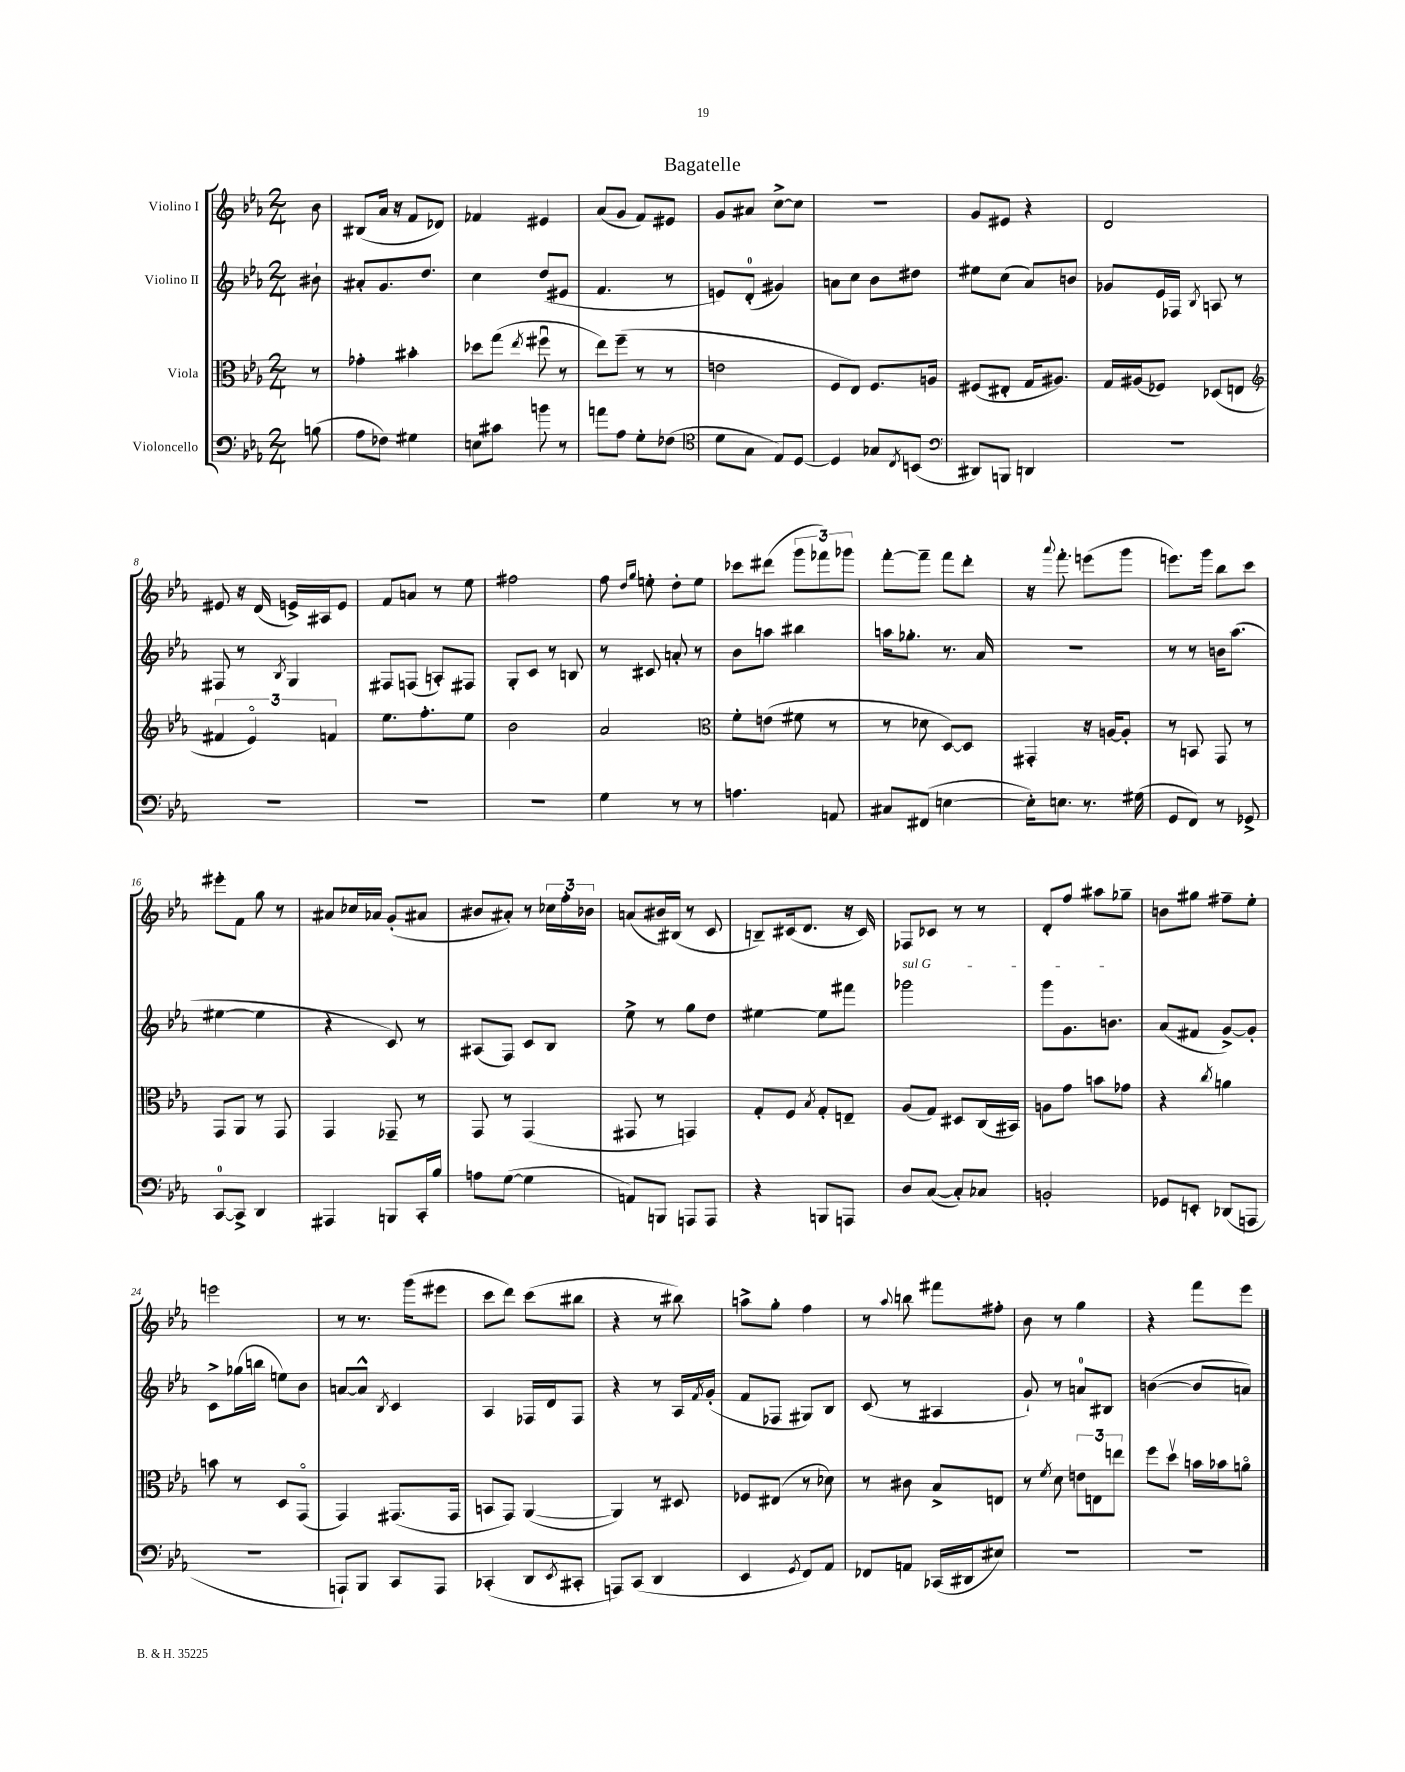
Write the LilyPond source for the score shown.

\header { title = "Bagatelle" }
<<
\new StaffGroup <<
\new Staff = "s0" \with { instrumentName = "Violino I" } {
    \clef treble \key ees \major \numericTimeSignature \time 2/4 \partial 8
    bes'8 |
    bis8( aes'16 r16 f'8 des'8) |
    fes'4 eis'4 |
    aes'8( g'8 f'8) eis'8 |
    g'8 ais'8 c''8~-> c''8 |
    R2 |
    g'8 eis'8 r4 |
    d'2 |
    eis'8 r16 d'16( e'16->) ais16 e'8 |
    f'8 a'8 r8 ees''8 |
    fis''2 |
    f''8 \grace { d''16 g''16 } e''8-. d''8-. e''8 |
    ces'''8 dis'''8( \tuplet 3/2 { g'''8 fes'''8) ges'''8 } |
    f'''8~-. f'''8-- f'''8 d'''8-. |
    r16 \appoggiatura { aes'''8 } f'''8.-. e'''8( g'''8 |
    e'''8.) g'''16 bes''8 c'''8 |
    eis'''8-. f'8 g''8 r8 |
    ais'8 ces''16 aes'16 g'8-.( ais'8 |
    bis'8 ais'8-.) r8 \tuplet 3/2 { ces''16 f''16-. bes'16 } |
    a'8( bis'16) bis16( r8 c'8 |
    b8--) cis'16( d'8. r16 cis'16) |
    fes8 ces'8 r8 r8 |
    d'8-. f''8 ais''8 ges''8-- |
    b'8 gis''8 fis''8-- ees''8-. |
    e'''2 |
    r8 r8. g'''16( eis'''8 |
    c'''8 d'''8) c'''8( bis''8 |
    r4 r8 bis''8) |
    a''8-> g''8-. f''4 |
    r8 \appoggiatura { aes''8 } b''8 fis'''8 fis''8-. |
    bes'8 r8 g''4 |
    r4 f'''8 ees'''8 \bar "|." |
}
\new Staff = "s1" \with { instrumentName = "Violino II" } {
    \clef treble \key ees \major \numericTimeSignature \time 2/4 \partial 8
    bis'8-! |
    ais'8-. g'8. d''8. |
    c''4 d''8( eis'8 |
    f'4. r8 |
    e'8) d'8-0-.( gis'4) |
    a'8 c''8 bes'8 dis''8 |
    eis''8 c''8( aes'8) b'8 |
    ges'8 ees'16 fes16 \acciaccatura { bes8 } a8 r8 |
    fis8 r8 \acciaccatura { bes8 } g4 |
    fis8 f8( a8-.) fis8 |
    g8-. c'8 r8 b8 |
    r8 cis'8 a'8-. r8 |
    bes'8 a''8 bis''4 |
    a''16 ges''8.-. r8. aes'16 |
    r2 |
    r8 r8 b'16 aes''8.( |
    eis''4~ eis''4 |
    r4 c'8) r8 |
    ais8( f8) c'8 bes8 |
    ees''8-> r8 g''8 d''8 |
    eis''4~ eis''8 fis'''8 |
    \once \override TextSpanner.bound-details.left.text = \markup { \italic "sul G" } ges'''2\startTextSpan |
    g'''8 g'8. b'8.\stopTextSpan |
    aes'8( fis'8 g'8~->) g'8-. |
    c'8-> ges''16( b''16 e''8) bes'8 |
    a'8~ a'8-^ \acciaccatura { bes8 } c'4 |
    aes4 fes16 d'16 fes8 |
    r4 r8 aes16 \acciaccatura { f'8 } g'16-.( |
    f'8 fes8 gis8) bes8 |
    c'8( r8 ais4 |
    g'8-!) r8 a'8-0 bis8 |
    b'4~( b'8 a'8) \bar "|." |
}
\new Staff = "s2" \with { instrumentName = "Viola" } {
    \clef alto \key ees \major \numericTimeSignature \time 2/4 \partial 8
    r8 |
    ges'4-. bis'4-. |
    des''8 g''8( \acciaccatura { ees''8 } fis''8\downbow r8 |
    ees''8) f''8--( r8 r8 |
    e'2 |
    f8 ees8) f8. a16 |
    fis8( eis8-. g16 ais8.) |
    g16 ais16( fes8) des8( e8 |
    \clef treble \tuplet 3/2 { fis'4 ees'4\flageolet) f'4 } |
    ees''8. f''8.-. ees''8 |
    bes'2 |
    aes'2 |
    \clef alto f'8-. e'8( fis'8 r8 |
    r8 des'8 d8~) d8 |
    gis,4-. r16 a16~ a8-. |
    r8 b,8 g,8 r8 |
    g,8 aes,8 r8 g,8 |
    g,4 ges,8-- r8 |
    g,8 r8 g,4( |
    gis,8 r8 g,4) |
    g8-. f8 \acciaccatura { bes8 } g8-. e8-- |
    aes8( g8) dis8 c16( bis,16) |
    a8 g'8 b'8 ges'8 |
    r4 \acciaccatura { c''8 } a'4 |
    b'8 r8 d8 g,8\flageolet( |
    g,4) gis,8.( gis,16 |
    b,8 g,8) aes,4~( |
    aes,4) r8 dis8 |
    fes8 eis8( r8 des'8) |
    r8 cis'8 bes8-> e8 |
    r8 \acciaccatura { f'8 } d'8 \tuplet 3/2 { e'8 e8 e''8 } |
    f''8 d''8\upbow b'16 bes'16 a'8\flageolet \bar "|." |
}
\new Staff = "s3" \with { instrumentName = "Violoncello" } {
    \clef bass \key ees \major \numericTimeSignature \time 2/4 \partial 8
    b8( |
    aes8 fes8) gis4 |
    e8 cis'8 b'8 r8 |
    a'8 aes8 g8-. fes8( |
    \clef tenor d'8 g8 ees8) d8~ |
    d4 ges8 \acciaccatura { c8 } b,8( |
    \clef bass dis,8) b,,8 d,4 |
    R2 |
    R2 |
    R2 |
    R2 |
    g4 r8 r8 |
    a4. a,8 |
    cis8 fis,8( e4~ |
    e16-.) e8. r8. gis16( |
    g,8 f,8) r8 ges,8-> |
    c,8-0~ c,8-> d,4 |
    ais,,4 b,,8 c,16-. bes16 |
    a8 g8~( g4 |
    a,8) b,,8 a,,8 a,,8 |
    r4 b,,8 a,,8 |
    d8 c8~( c8-.) ces8 |
    b,2-. |
    ges,8 e,8-. des,8( a,,8 |
    R2 |
    a,,8-!) bes,,8 c,8 a,,8 |
    ces,4-.( d,8 \acciaccatura { ees,8 } cis,8-. |
    a,,8) c,8( d,4 |
    ees,4 \acciaccatura { g,8 } f,8) aes,8 |
    fes,8 a,8 ces,16( dis,16 eis8) |
    R2 |
    r2 \bar "|." |
}
>>
>>
